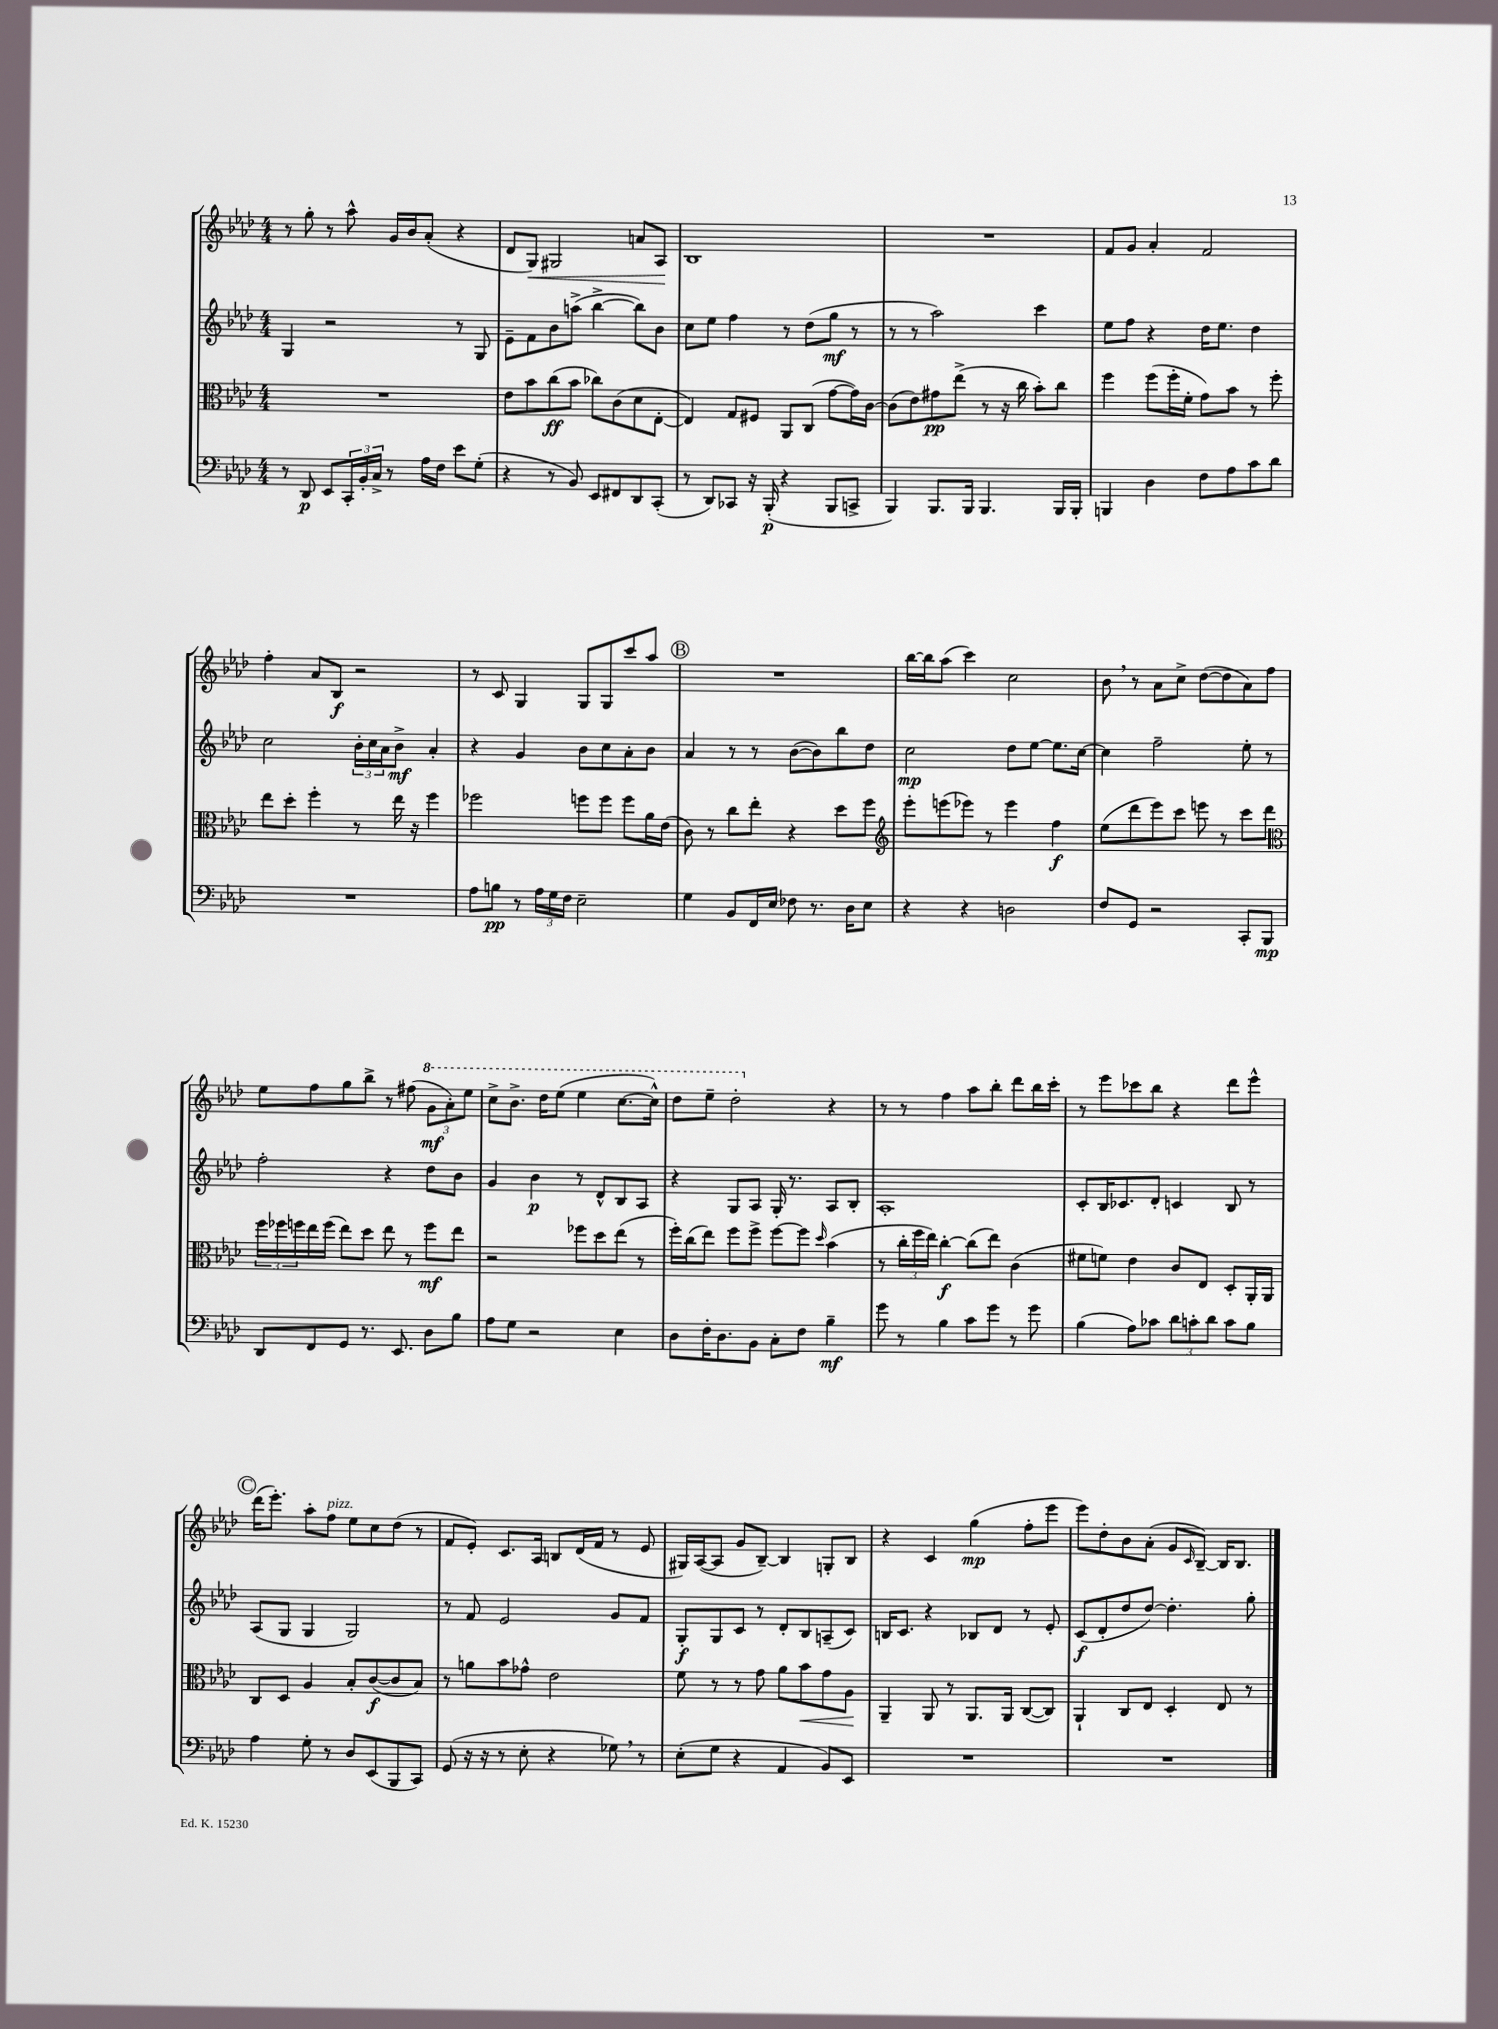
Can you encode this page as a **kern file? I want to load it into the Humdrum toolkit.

**kern	**dynam	**kern	**dynam	**kern	**dynam	**kern	**dynam
*part4	*part4	*part3	*part3	*part2	*part2	*part1	*part1
*staff4	*staff4	*staff3	*staff3	*staff2	*staff2	*staff1	*staff1
*clefF4	*	*clefC3	*	*clefG2	*	*clefG2	*
*k[b-e-a-d-]	*	*k[b-e-a-d-]	*	*k[b-e-a-d-]	*	*k[b-e-a-d-]	*
*M4/4	*	*M4/4	*	*M4/4	*	*M4/4	*
=125	=125	=125	=125	=125	=125	=125	=125
8r	.	1r	.	4G/	.	8r	.
8DD-/	p	.	.	.	.	8gg'\	.
8EE-/L	.	.	.	2r	.	8r	.
24CC'/L	.	.	.	.	.	8aa-^^\	.
24BB-'/	.	.	.	.	.	.	.
24C^/JJ	.	.	.	.	.	.	.
8r	.	.	.	.	.	16g/LL	.
.	.	.	.	.	.	16b-/J	.
16A-\LL	.	.	.	.	.	(8a-'/J	.
16F\JJ	.	.	.	.	.	.	.
8e-\L	.	.	.	8r	.	4r	.
(8G'\J	.	.	.	8G/	.	.	.
=126	=126	=126	=126	=126	=126	=126	=126
4r	.	8e-\L	.	8e-~\L	.	8d-/L	.
!	!	!	!	!	!	!	!LO:HP:b
.	.	8b-\	.	8f\	.	8G/J)	<
8r	.	(8cc\	ff	8b-\	.	2G#X/	.
8BB-/)	.	8b-\J	.	(8aan^\J	.	.	.
8EE-/L	.	8cc-X\L)	.	[4bb-^\	.	.	.
8FF#X/	.	(8c\	.	.	.	.	.
8DD-/	.	8d-\	.	8bb-\L])	.	8an/L	.
(8CC'/J	.	[8E-'\J	.	8b-\J	.	8A-/J	.
.	.	.	.	.	.	.	[
=127	=127	=127	=127	=127	=127	=127	=127
8r	.	4E-/])	.	8cc\L	.	1B-	.
8DD-/L)	.	.	.	8ee-\J	.	.	.
8CC-X/J	.	8G/L	.	4ff\	.	.	.
16r	.	8F#X/J	.	.	.	.	.
(16BBB-'/	p	.	.	.	.	.	.
4r	.	8AA-/L	.	8r	.	.	.
.	.	(8C/J	.	(8dd-\L	.	.	.
8BBB-/L	.	[8g\L	.	8gg\J	mf	.	.
8CCn^/J	.	16g\L])	.	8r	.	.	.
.	.	[16c\JJ	.	.	.	.	.
=128	=128	=128	=128	=128	=128	=128	=128
4BBB-/)	.	(8c\L]	.	8r	.	1r	.
.	.	8e-\)	.	8r	.	.	.
8.BBB-/L	.	8g#X\	pp	2aa-\)	.	.	.
.	.	(8ee-^\J	.	.	.	.	.
16BBB-/Jk	.	.	.	.	.	.	.
4.BBB-/	.	8r	.	.	.	.	.
.	.	16r	.	.	.	.	.
.	.	16cc\	.	.	.	.	.
.	.	8b-'\L)	.	4ccc\	.	.	.
16BBB-/LL	.	8cc\J	.	.	.	.	.
16BBB-'/JJ	.	.	.	.	.	.	.
=129	=129	=129	=129	=129	=129	=129	=129
4BBBn/	.	4ff\	.	8ee-\L	.	8f/L	.
.	.	.	.	8ff\J	.	8g/J	.
4D-\	.	(8ff\L	.	4r	.	4a-'/	.
.	.	16ff'\L	.	.	.	.	.
.	.	16f'\JJ	.	.	.	.	.
8F\L	.	8g\L)	.	16dd-\KL	.	2f/	.
.	.	.	.	8.ee-\J	.	.	.
8A-\	.	8b-\J	.	.	.	.	.
8c\	.	8r	.	4dd-\	.	.	.
8d-\J	.	8ff'\	.	.	.	.	.
!!LO:LB:g=z
=130	=130	=130	=130	=130	=130	=130	=130
1r	.	8ee-\L	.	2cc\	.	4ff'\	.
.	.	8dd-'\J	.	.	.	.	.
.	.	4ff'\	.	.	.	8a-/L	.
.	.	.	.	.	.	8B-/J	f
.	.	8r	.	24b-'\LL	.	2r	.
.	.	.	.	24cc\	.	.	.
.	.	.	.	24a-\J	.	.	.
.	.	16ee-\	.	8b-^\J	mf	.	.
.	.	16r	.	.	.	.	.
.	.	4ff\	.	4a-'/	.	.	.
=131	=131	=131	=131	=131	=131	=131	=131
8A-\L	.	2ff-X\	.	4r	.	8r	.
8Bn\J	pp	.	.	.	.	8c/	.
8r	.	.	.	4g/	.	4G/	.
24A-\LL	.	.	.	.	.	.	.
24G\	.	.	.	.	.	.	.
24F\JJ	.	.	.	.	.	.	.
2E-~\	.	8ffn\L	.	8b-\L	.	8G/L	.
.	.	8ff\J	.	8cc\	.	8G/	.
.	.	8ff\L	.	8a-'\	.	8ccc/	.
.	.	16a-\L	.	8b-\J	.	8aa-/J	.
.	.	(16e-\JJ	.	.	.	.	.
!!LO:REH:place=s1:t=B
=132	=132	=132	=132	=132	=132	=132	=132
4G\	.	8c\)	.	4a-/	.	1r	.
.	.	8r	.	.	.	.	.
8BB-/L	.	8cc\L	.	8r	.	.	.
16FF/L	.	8ee-'\J	.	8r	.	.	.
16E-/JJ	.	.	.	.	.	.	.
8F-X\	.	4r	.	([8b-\L	.	.	.
8.r	.	.	.	8b-\])	.	.	.
.	.	8dd-\L	.	8bb-\	.	.	.
16D-\KL	.	.	.	.	.	.	.
8E-\J	.	8ff\J	.	8dd-\J	.	.	.
=133	=133	=133	=133	=133	=133	=133	=133
*	*	*clefG2	*	*	*	*	*
4r	.	8eee-'\L	.	2cc\	mp	[16bb-\LL	.
.	.	.	.	.	.	16bb-\J]	.
.	.	(8eeen\	.	.	.	(8aa-\J	.
4r	.	8eee-X\J)	.	.	.	4ccc\)	.
.	.	8r	.	.	.	.	.
2Dn\	.	4eee-\	.	8dd-\L	.	2cc\	.
.	.	.	.	[8ee-\J	.	.	.
.	.	4ff\	f	8.ee-\L]	.	.	.
.	.	.	.	[16cc\Jk	.	.	.
=134	=134	=134	=134	=134	=134	=134	=134
8F/L	.	(8ee-\L	.	4cc\]	.	8b-,\	.
8GG/J	.	8ddd-\	.	.	.	8r	.
2r	.	8eee-\)	.	2ff~\	.	8a-\L	.
.	.	8ccc\J	.	.	.	8cc^\J	.
.	.	8eeen\	.	.	.	([8dd-\L	.
.	.	8r	.	.	.	8dd-\]	.
8CC'/L	.	8ccc\L	.	8ee-'\	.	8a-\)	.
8BBB-/J	mp	8ddd-\J	.	8r	.	8ff\J	.
!!LO:LB:g=z
=135	=135	=135	=135	=135	=135	=135	=135
*	*	*clefC3	*	*	*	*	*
8DD-/L	.	24ff\LL	.	2ff'\	.	8ee-\L	.
.	.	24ff-X\	.	.	.	.	.
.	.	24ffn\	.	.	.	.	.
8FF/	.	16ee-\	.	.	.	8ff\	.
.	.	(16ff\JJ	.	.	.	.	.
8GG/J	.	8ee-\L)	.	.	.	8gg\	.
8.r	.	8dd-\J	.	.	.	8bb-^\J	.
.	.	8ee-\	.	4r	.	8r	.
8.EE-/	.	.	.	.	.	.	.
.	.	8r	.	.	.	(8ff#X\	.
*	*	*	*	*	*	*8va	*
8D-\L	.	8ff\L	mf	8dd-\L	.	12gg\L	mf
.	.	.	.	.	.	12aa-'\)	.
8B-\J	.	8ee-\J	.	8b-\J	.	.	.
.	.	.	.	.	.	12eee-\J	.
=136	=136	=136	=136	=136	=136	=136	=136
8A-\L	.	2r	.	4g/	.	8ccc^\L	.
8G\J	.	.	.	.	.	8.bb-^\J	.
2r	.	.	.	4b-\	p	.	.
.	.	.	.	.	.	16ddd-\KL	.
.	.	.	.	.	.	(8eee-\J	.
.	.	8ff-X\L	.	8r	.	4eee-\	.
.	.	8dd-\	.	8d-^^/L	.	.	.
4E-\	.	(8ee-\J	.	8B-/	.	[8.ccc\L	.
.	.	8r	.	8A-/J	.	.	.
.	.	.	.	.	.	16ccc^^\Jk])	.
=137	=137	=137	=137	=137	=137	=137	=137
8D-\L	.	16ff'\LL)	.	4r	.	8ddd-\L	.
.	.	(16cc\J	.	.	.	.	.
16F'\K	.	8ee-\J)	.	.	.	8eee-~\J	.
8.D-\	.	.	.	.	.	.	.
.	.	8ff\L	.	8G/L	.	2ddd-'\	.
8BB-\J	.	8ff^\J	.	8A-/J	.	.	.
8C'\L	.	[8ff\L	.	16G'/	.	.	.
.	.	.	.	8.r	.	.	.
8F\J	.	8ff\J]	.	.	.	.	.
.	.	16qqdd-/	.	.	.	.	.
*	*	*	*	*	*	*X8va	*
4B-~\	mf	(4b-\	.	8A-/L	.	4r	.
.	.	.	.	8B-'/J	.	.	.
=138	=138	=138	=138	=138	=138	=138	=138
8g\	.	8r	.	1A-'	.	8r	.
8r	.	24cc'\LL	.	.	.	8r	.
.	.	24ff\	.	.	.	.	.
.	.	24ee-\JJ)	.	.	.	.	.
4B-\	.	[4cc'\	f	.	.	4ff\	.
8c\L	.	(8cc\L]	.	.	.	8aa-\L	.
8g\J	.	8ee-\J)	.	.	.	8bb-'\J	.
8r	.	(4c\	.	.	.	8ddd-\L	.
8g\	.	.	.	.	.	16bb-\L	.
.	.	.	.	.	.	16ccc'\JJ	.
=139	=139	=139	=139	=139	=139	=139	=139
(4B-\	.	8f#X\L	.	8c'/L	.	8r	.
.	.	8fn\J)	.	16B-/K	.	8eee-\L	.
.	.	.	.	8.c-X/	.	.	.
8A-\L)	.	4e-\	.	.	.	8ccc-X\	.
8c-X\J	.	.	.	8d-'/J	.	8bb-\J	.
12d-\L	.	8c/L	.	4cn/	.	4r	.
12cn'\	.	.	.	.	.	.	.
.	.	8E-/J	.	.	.	.	.
12d-\J	.	.	.	.	.	.	.
8c\L	.	8D-'/L	.	8B-/	.	8ddd-\L	.
8B-\J	.	16AA-'/L	.	8r	.	8eee-^^\J	.
.	.	16AA-/JJ	.	.	.	.	.
!!LO:LB:g=z
!!LO:REH:place=s1:t=C
=140	=140	=140	=140	=140	=140	=140	=140
4A-\	.	8C/L	.	(8A-/L	.	(16ddd-\KL	.
.	.	.	.	.	.	8.eee-'\J)	.
.	.	8D-/J	.	8G/J	.	.	.
8G'\	.	4A-/	.	4G/	.	8aa-'\L	.
!	!	!	!	!	!	!LO:TX:a:i:t=pizz.	!
8r	.	.	.	.	.	8ff\J	.
8D-/L	.	8B-'/L	.	2G/)	.	8ee-\L	.
(8EE-/	.	([8c/	f	.	.	8cc\	.
8BBB-/	.	8c/]	.	.	.	(8dd-\J	.
8CC/J)	.	8B-/J)	.	.	.	8r	.
=141	=141	=141	=141	=141	=141	=141	=141
(8GG/	.	8r	.	8r	.	8f/L	.
16r	.	8an\L	.	8f/	.	8e-'/J)	.
16r	.	.	.	.	.	.	.
8r	.	8b-\	.	2e-/	.	8.c/L	.
8E-'\	.	8g-X^^\J	.	.	.	.	.
.	.	.	.	.	.	16A-/Jk	.
4r	.	2e-\	.	.	.	8Bn/L	.
.	.	.	.	.	.	(16d-/L	.
.	.	.	.	.	.	16f/JJ	.
8G-X,\)	.	.	.	8g/L	.	8r	.
8r	.	.	.	8f/J	.	8e-/	.
=142	=142	=142	=142	=142	=142	=142	=142
(8E-'\L	.	8f\	.	8G'/L	f	16G#X/LL)	.
.	.	.	.	.	.	([16A-/J	.
8G\J	.	8r	.	8G/	.	8A-/J]	.
4r	.	8r	.	8c/J	.	8g/L	.
.	.	8g\	.	8r	.	[8B-~/J)	.
4AA-/	.	8a-\L	.	8d-'/L	.	4B-/]	.
!	!	!	!LO:HP:b	!	!	!	!
.	.	8b-\	<	8B-/	.	.	.
8BB-/L)	.	8g\	.	(8An~/	.	8Gn'/L	.
8EE-/J	.	8A-\J	.	8c/J)	.	8B-/J	.
.	.	.	[	.	.	.	.
=143	=143	=143	=143	=143	=143	=143	=143
1r	.	4AA-~/	.	16Bn/KL	.	4r	.
.	.	.	.	8.c/J	.	.	.
.	.	8AA-/	.	4r	.	4c/	.
.	.	8r	.	.	.	.	.
.	.	8.AA-/L	.	8B-X/L	.	(4gg\	mp
.	.	.	.	8d-/J	.	.	.
.	.	16AA-/Jk	.	.	.	.	.
.	.	([8C/L	.	8r	.	8ff'\L	.
.	.	8C/J])	.	8e-'/	.	8eee-\J	.
=144	=144	=144	=144	=144	=144	=144	=144
1r	.	4AA-`/	.	(8c/L	f	8eee-\L)	.
.	.	.	.	8d-'/	.	8dd-'\	.
.	.	8C/L	.	8dd-/	.	8b-\	.
.	.	8E-/J	.	[8dd-/J)	.	(8a-'\J	.
.	.	4D-'/	.	4.dd-'\]	.	8g/L	.
.	.	.	.	.	.	16qqc/	.
.	.	.	.	.	.	[8B-~/J)	.
.	.	8E-/	.	.	.	16B-/KL]	.
.	.	.	.	.	.	8.B-/J	.
.	.	8r	.	8gg'\	.	.	.
==	==	==	==	==	==	==	==
*-	*-	*-	*-	*-	*-	*-	*-
